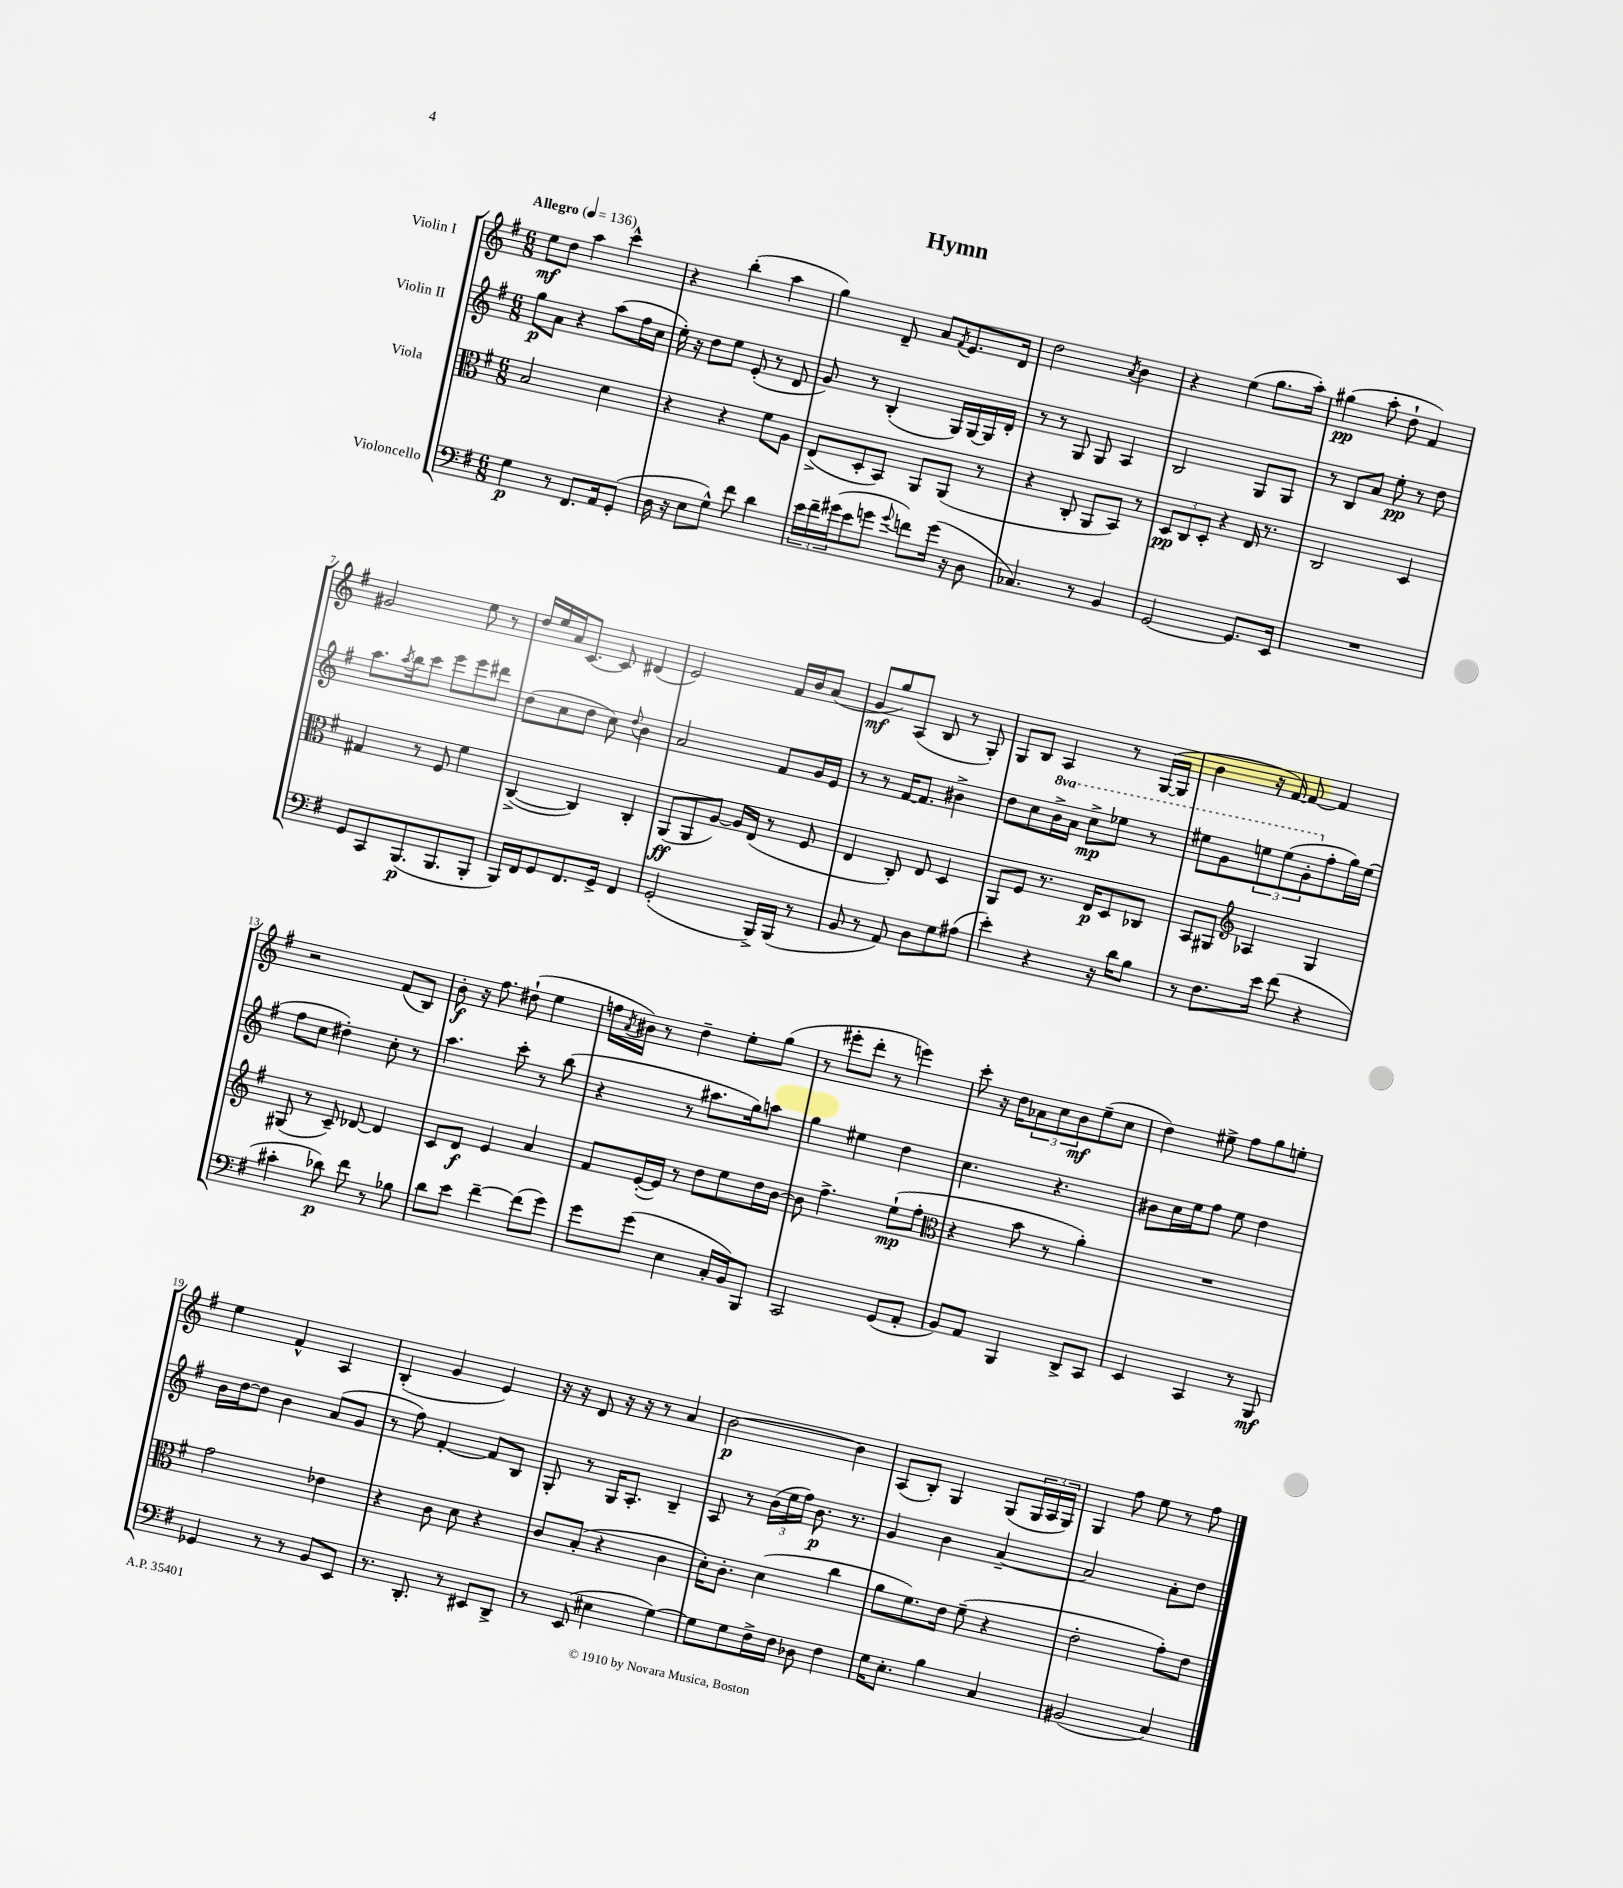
\header { title = "Hymn" }
<<
\new StaffGroup <<
\new Staff = "s0" \with { instrumentName = "Violin I" } {
    \clef treble \key g \major \numericTimeSignature \time 6/8 \tempo "Allegro" 4 = 136
    e''8\mf d''8 a''4 c'''4-^ |
    r4 b''4-.( a''4 |
    g''4) d'8-- a'8 \acciaccatura { fis'8 } e'8. d'16 |
    d''2 \acciaccatura { a'8 } b'4 |
    r4 e''4( g''8. a''16-.) |
    gis''4\pp( a''8-. d''8-! fis'4) |
    gis'2 e''8 r8 |
    d''16 e''16 a'16 c'8.~ c'8 dis'4( |
    e'2) fis'16 b'16 a'8( |
    g'8\mf g''8) a8( b8 r8 g8-.) |
    g8 b8 a4 r8 g16~( g16 |
    b'4 r16 fis'16~) fis'8~ fis'4 |
    r2 fis'8( b8) |
    b'8-.\f r16 fis''8. dis''8-!( e''4 |
    f''16 \acciaccatura { a'8 } bis'16) r8 d''4-- e''8-. g''8( |
    r8 eis'''8-. d'''8-. r8 e'''4) |
    c'''8-. r16 d''16 \tuplet 3/2 { aes'8 c''8 b'8\mf } e''8--( c''8 |
    d''4) eis''8-> fis''8 g''8 e''8-. |
    e''4 fis'4-^ a4 |
    b4-.( g'4 e'4) |
    r16 r16 d'8 r16 r16 r8 a'4 |
    b'2~\p b'4 |
    a8( b8-.) g4 g8( \tuplet 3/2 { g16 a16 g16) } |
    g4 fis''8 e''8 r8 fis''8 \bar "|." |
}
\new Staff = "s1" \with { instrumentName = "Violin II" } {
    \clef treble \key g \major \numericTimeSignature \time 6/8 \set Staff.ottavationMarkups = #ottavation-simple-ordinals
    g''8\p a'8 r4 a''8( fis''16 c''16 |
    e''16-.) r16 d''8 e''8 e'8-.( r8 d'8 |
    g'8) r8 b4-.( g16) g16~ g16 d'16-. |
    r8 r8 g8 g8 a4 |
    b2 g8 g8 |
    r8 b8 a'8 e''8-.\pp r8 d''8 |
    a''8. \acciaccatura { a''8 } b''16 c'''8 e'''8 e'''8 dis'''8 |
    d''8( c''8 d''8 c''8) \appoggiatura { d''8 } b'4 |
    a'2 fis'8 g'16 e'16 |
    r8 r8 fis'16~ fis'8. bis'4-> |
    d''8 c''8 \ottava #1 b''16-> a''16 c'''8->\mp ees'''8 r8 |
    eis'''8 g''8 \tuplet 3/2 { e'''8 e'''8( g''8-. \ottava #0 } fis''8-. g''16) e''16( |
    fis''8 c''8 dis''4-.) c''8-. r8 |
    a''4. c'''8-. r8 b''8( |
    r4 r8 ais''8. g''16) a''8 |
    g''4 eis''4 d''4 |
    c''4. r4. |
    bis'8 c''16 e''16 fis''8 e''8 d''4 |
    b'16 d''16~ d''8 b'4 a'8( g'8 |
    r8 fis''8) fis'4~-. fis'8 b8 |
    g8-. r8 g16 a8.-. b4-- |
    a8 r8 \tuplet 3/2 { b'16( e''16 fis''16) } b'8.\p r8. |
    g'4 b'4 a'4~-- |
    a'2 a'8-. d''8 \bar "|." |
}
\new Staff = "s2" \with { instrumentName = "Viola" } {
    \clef alto \key g \major \numericTimeSignature \time 6/8
    b2 d'4 |
    r4 r4 fis'8 a8 |
    e8->( d8-. b,8) a,8 a,8( r8 |
    r4 c8-. a,8 b,8) r8 |
    \tuplet 3/2 { d8\pp c8 d8-. } r4 e16 r8. |
    c2 d4 |
    gis4 r8 fis8 fis'4 |
    c4~->( c4) c4-. |
    a,8\ff( a,8 a8~) a16 e16( r8 fis8 |
    e4 c8-.) e8 d4 |
    a,8 fis8 r8. e16\p d8 ces8 |
    b,8 ais,8 \clef treble aes4 g4 |
    gis8( r8 c'8--) des'8~ des'4 |
    c'8 d'8\f e'4 a'4 |
    fis'8 e'16~-.( e'16) r8 d''8 e''8 d''16 b'16~ |
    b'8 fis''4.-> e''8-!\mp( fis''8-. |
    \clef alto r4 b'8 r8 a'4-.) |
    R2. |
    g'2 ees'4 |
    r4 c'8 d'8 r4 |
    c'8 b8-.( r4 c'4 |
    d'16-.) c'8.-. d'4( c''4 |
    a'8 fis'8.) e'16 fis'8--( r4 |
    e'2-. g'8-.) e'8 \bar "|." |
}
\new Staff = "s3" \with { instrumentName = "Violoncello" } {
    \clef bass \key g \major \numericTimeSignature \time 6/8
    g4\p r8 fis,8. a,16 g,8-.( |
    d16 r16 e8 g8-^) fis'8 d'4 |
    \tuplet 3/2 { e'16 fis'16-- gis'16( } e'8 g'8 \appoggiatura { g'8 } f'8) g'16( r16 d8 |
    ces4.) r8 b,4 |
    g,2~ g,8. e,16 |
    R2. |
    g,8 c,8 b,,8.\p( b,,8. b,,8-. |
    b,,16) fis,16 g,8 fis,8. g,16-> fis,4 |
    g,2-.( b,,16->) b,,16( r8 |
    b,8 r8 a,8) d8 g8 ais8( |
    e'4-.) r4 r16 d'16 b8 |
    r8 fis8. e'16 fis'8( r4 |
    cis'4-. des'8\p) fis'8 r8 bes8 |
    d'8 e'8 fis'4~-- fis'8( g'8) |
    g'8 g'8( e4 c16-. b,16) b,,8 |
    c,2 g,8( a,8-. |
    b,8) a,8 b,,4 d,8-> c,8 |
    e,4 c,4 r8 b,,8\mf |
    ges,4 r8 r8 b,8 e,8 |
    r8. d,8.-. r8 eis,8 d,8-> |
    r8 e,8( eis4 g4~) |
    g8 g8 fis16-> fis16 des8 fis4 |
    g16 e8.-. b4 c4 |
    bis,2( c4) \bar "|." |
}
>>
>>
